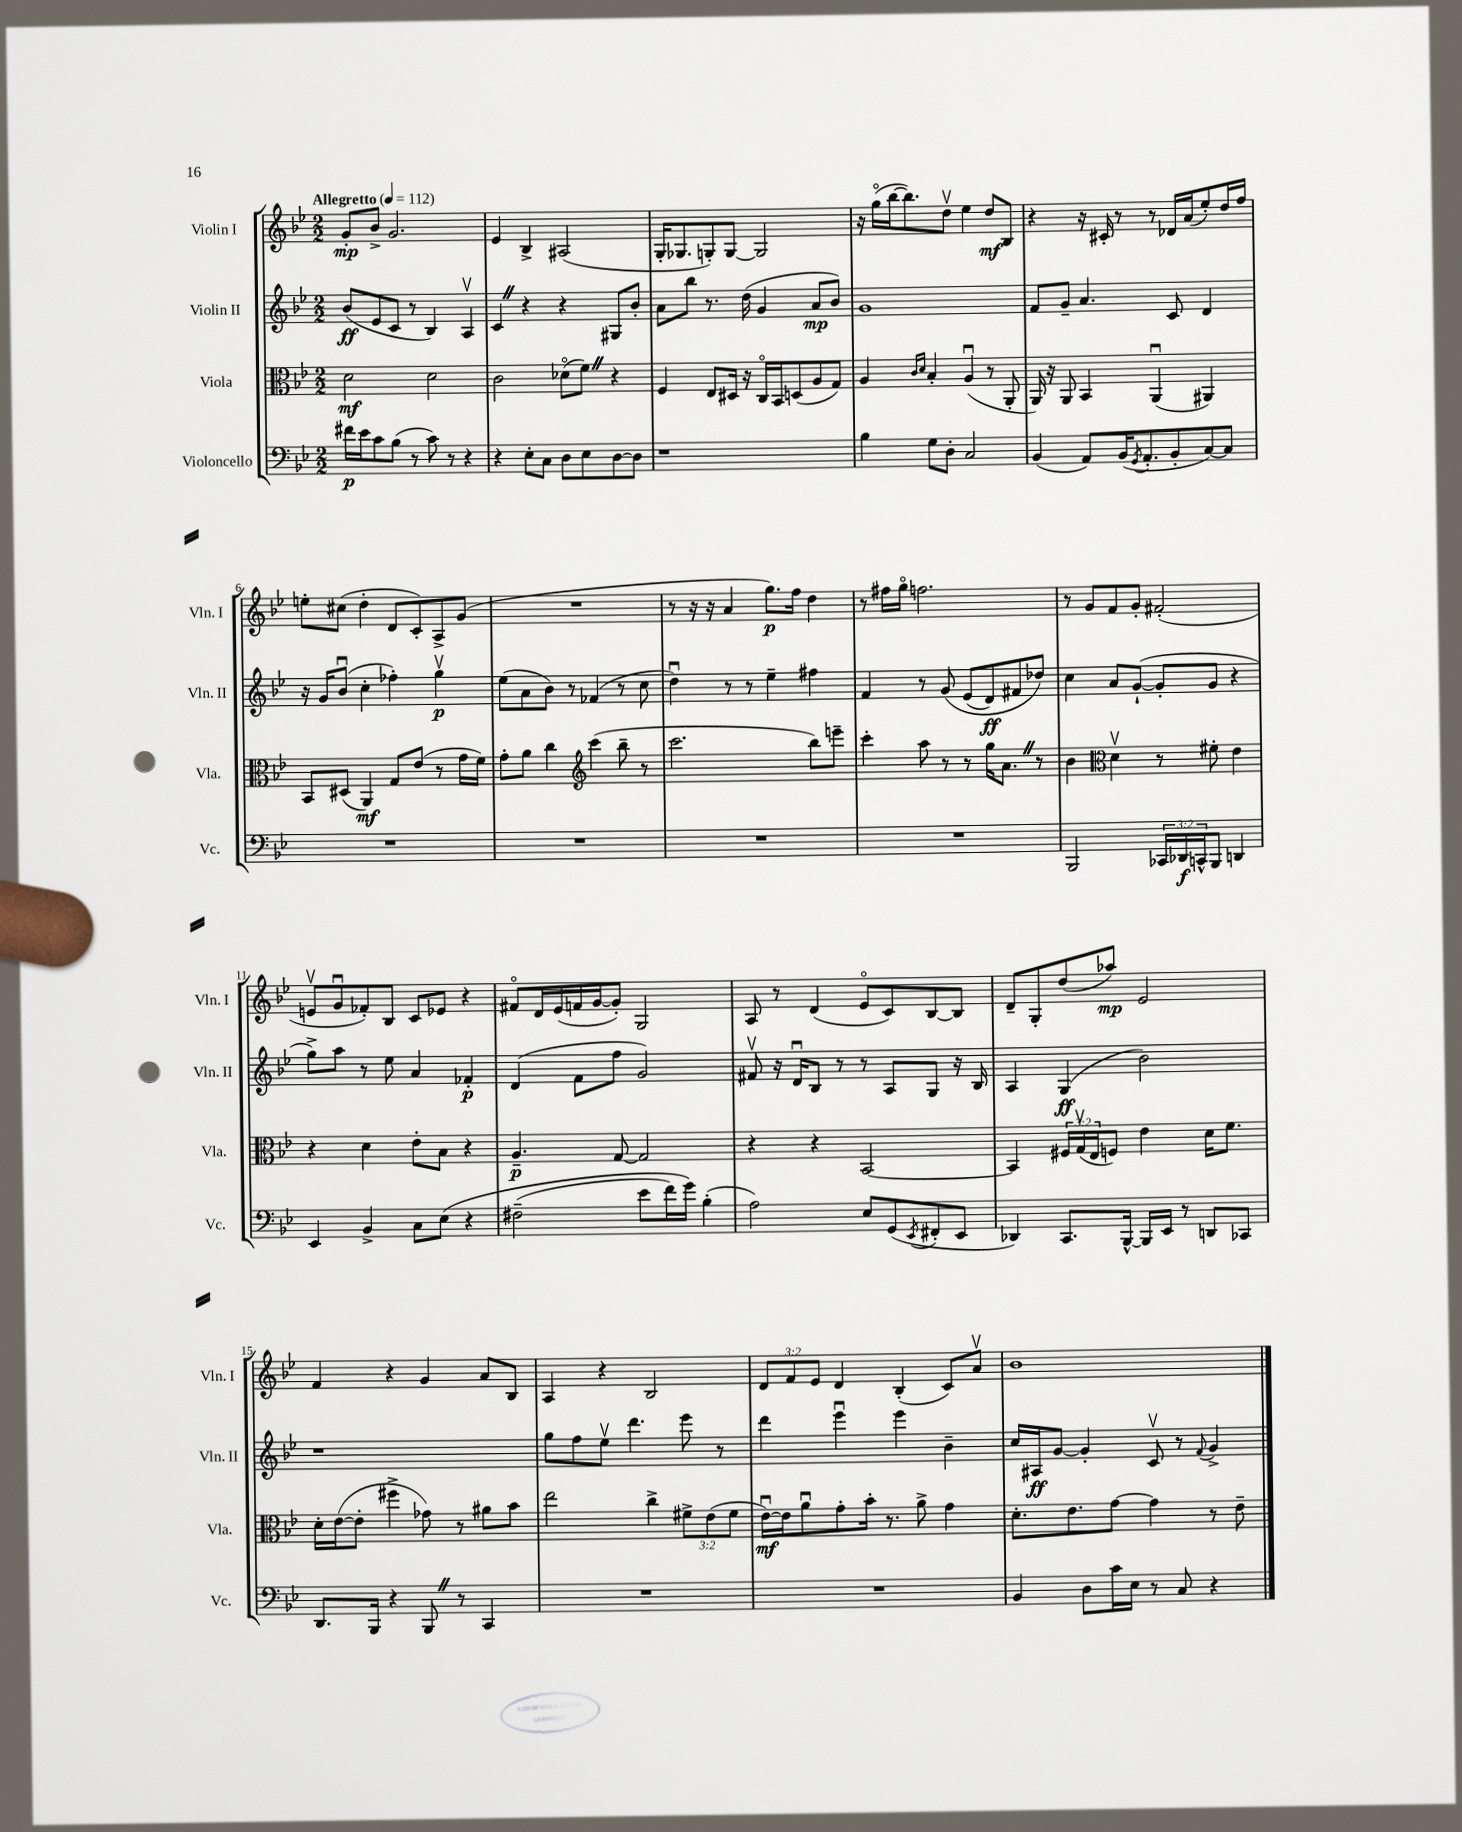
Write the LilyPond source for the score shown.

<<
\new StaffGroup <<
\new Staff = "s0" \with { instrumentName = "Violin I" shortInstrumentName = "Vln. I" } {
    \clef treble \key bes \major \numericTimeSignature \time 2/2 \override Staff.TupletNumber.text = #tuplet-number::calc-fraction-text \tempo "Allegretto" 4 = 112
    g'8-.\mp bes'8-> g'2. |
    ees'4 bes4-> ais2( |
    g16-. ges8. g8-.) g8~ g2 |
    r16 g''16\flageolet( bes''16~ bes''8.) d''8\upbow ees''4 d''8\mf bes8 |
    r4 r16 cis'16-. r8 r8 des'16 a'16( ees''8-.) d''16 f''16 |
    e''8-. cis''8( d''4-. d'8 c'8-.) a8-> g'8( |
    R1 |
    r8 r16 r16 a'4 g''8.\p) f''16 d''4 |
    r8 fis''16 g''16\flageolet f''2. |
    r8 g'8 f'8 g'8-. fis'2-.( |
    e'8\upbow g'8\downbow fes'8-.) bes8 c'8 ees'8 r4 |
    fis'8\flageolet d'16 ees'16( f'16 g'16~ g'8-.) g2 |
    a8 r8 d'4( ees'8\flageolet c'8) bes8~ bes8 |
    d'8-- g8-. d''8( aes''8\mp) ees'2 |
    f'4 r4 g'4 a'8 bes8 |
    a4 r4 bes2 |
    \tuplet 3/2 { d'8 f'8 ees'8 } d'4 bes4-.( c'8) a'8\upbow |
    bes'1 \bar "|." |
}
\new Staff = "s1" \with { instrumentName = "Violin II" shortInstrumentName = "Vln. II" } {
    \clef treble \key bes \major \numericTimeSignature \time 2/2
    bes'8\ff( ees'8 c'8 r8 bes4) a4\upbow |
    c'4 \once \override BreathingSign.text = \markup { \musicglyph "scripts.caesura.straight" } \breathe r4 r4 gis8 bes'8-. |
    a'8 bes''8 r8. d''16( g'4 a'8\mp bes'8) |
    g'1 |
    f'8 g'8-- a'4. c'8 d'4 |
    r16 g'16 bes'8\downbow( c''4-. fes''4-.) g''4\upbow\p |
    ees''8( a'8 bes'8) r8 fes'4( r8 c''8 |
    d''4\downbow) r8 r8 ees''4-- fis''4 |
    f'4 r8 g'8\( ees'8( d'8\ff) fis'8 des''8\) |
    c''4 a'8 g'8~-!( g'8-. g'8 r4 |
    g''8->) a''8 r8 ees''8 a'4 fes'4-.\p |
    d'4( f'8 f''8 g'2) |
    fis'8\upbow r16 d'16\downbow bes8 r8 r8 a8 g8 r16 bes16 |
    a4 g4\ff( bes'2) |
    r1 |
    g''8 f''8 ees''8\upbow d'''4. ees'''8 r8 |
    d'''4 ees'''4\downbow ees'''4 bes'4-- |
    c''16 ais16\ff g'8~ g'4-. c'8\upbow r8 \appoggiatura { f'8 } g'4-> \bar "|." |
}
\new Staff = "s2" \with { instrumentName = "Viola" shortInstrumentName = "Vla." } {
    \clef alto \key bes \major \numericTimeSignature \time 2/2 \override Staff.TupletNumber.text = #tuplet-number::calc-fraction-text
    d'2\mf d'2 |
    c'2 des'8\flageolet( f'8) \once \override BreathingSign.text = \markup { \musicglyph "scripts.caesura.straight" } \breathe r4 |
    f4 ees8 dis16 r16 c16\flageolet bes,16 d8( a8 g8) |
    a4 \grace { c'16 d'16 } bes4-. a4\downbow( r8 a,8-. |
    a,16) r16 a,8 bes,4 a,4\downbow( ais,4) |
    bes,8 dis8( a,4\mf) g8 ees'8( r8 g'16 f'16) |
    g'8-. a'8 c''4 \clef treble c'''4( bes''8-- r8 |
    c'''2. bes''8) e'''8-- |
    c'''4-. a''8 r8 r8 g''16 a'8. \once \override BreathingSign.text = \markup { \musicglyph "scripts.caesura.straight" } \breathe r8 |
    bes'4 \clef alto d'4\upbow r8 fis'8-. ees'4 |
    r4 d'4 ees'8-. bes8 r4 |
    a4.--\p g8~ g2 |
    r4 r4 bes,2~ |
    bes,4 \tuplet 3/2 { fis16 g16\upbow( ees16 } f8) ees'4 d'16 f'8. |
    d'16-. ees'16~( ees'8-. fis''4-> ges'8) r8 ais'8 bes'8 |
    ees''2 c''4-> \tuplet 3/2 { fis'8-> ees'8( fis'8 } |
    ees'16~\downbow\mf) ees'16 a'8\downbow g'8-. bes'16-. r8. a'8-> g'4 |
    d'8.-. ees'8. g'8~ g'4 r8 ees'8-- \bar "|." |
}
\new Staff = "s3" \with { instrumentName = "Violoncello" shortInstrumentName = "Vc." } {
    \clef bass \key bes \major \numericTimeSignature \time 2/2 \override Staff.TupletNumber.text = #tuplet-number::calc-fraction-text
    fis'16\p ees'16 c'8 bes8( r8 c'8) r8 r4 |
    r4 ees8-. c8 d8 ees8 d8~ d8 |
    r1 |
    bes4 g8 d8-. c2 |
    bes,4( a,8) bes,16( \acciaccatura { g,8 } a,8.-. bes,8-. c8~) c8 |
    R1 |
    R1 |
    R1 |
    R1 |
    bes,,2 \tuplet 3/2 { ces,16 des,16\f c,16-^ } bes,,8 d,4 |
    ees,4 bes,4-> c8 ees8\( r4 |
    fis2--( ees'8 f'16) g'16\) bes4-.( |
    a2) ees8 g,8( \acciaccatura { ees,8 } fis,8-. ees,8 |
    des,4) c,8. bes,,16~-^ bes,,16 ees,16 r8 d,8 ces,8 |
    d,8. bes,,16 r4 bes,,8 \once \override BreathingSign.text = \markup { \musicglyph "scripts.caesura.straight" } \breathe r8 c,4 |
    R1 |
    R1 |
    bes,4 d8 c'16 ees16 r8 c8 r4 \bar "|." |
}
>>
>>
